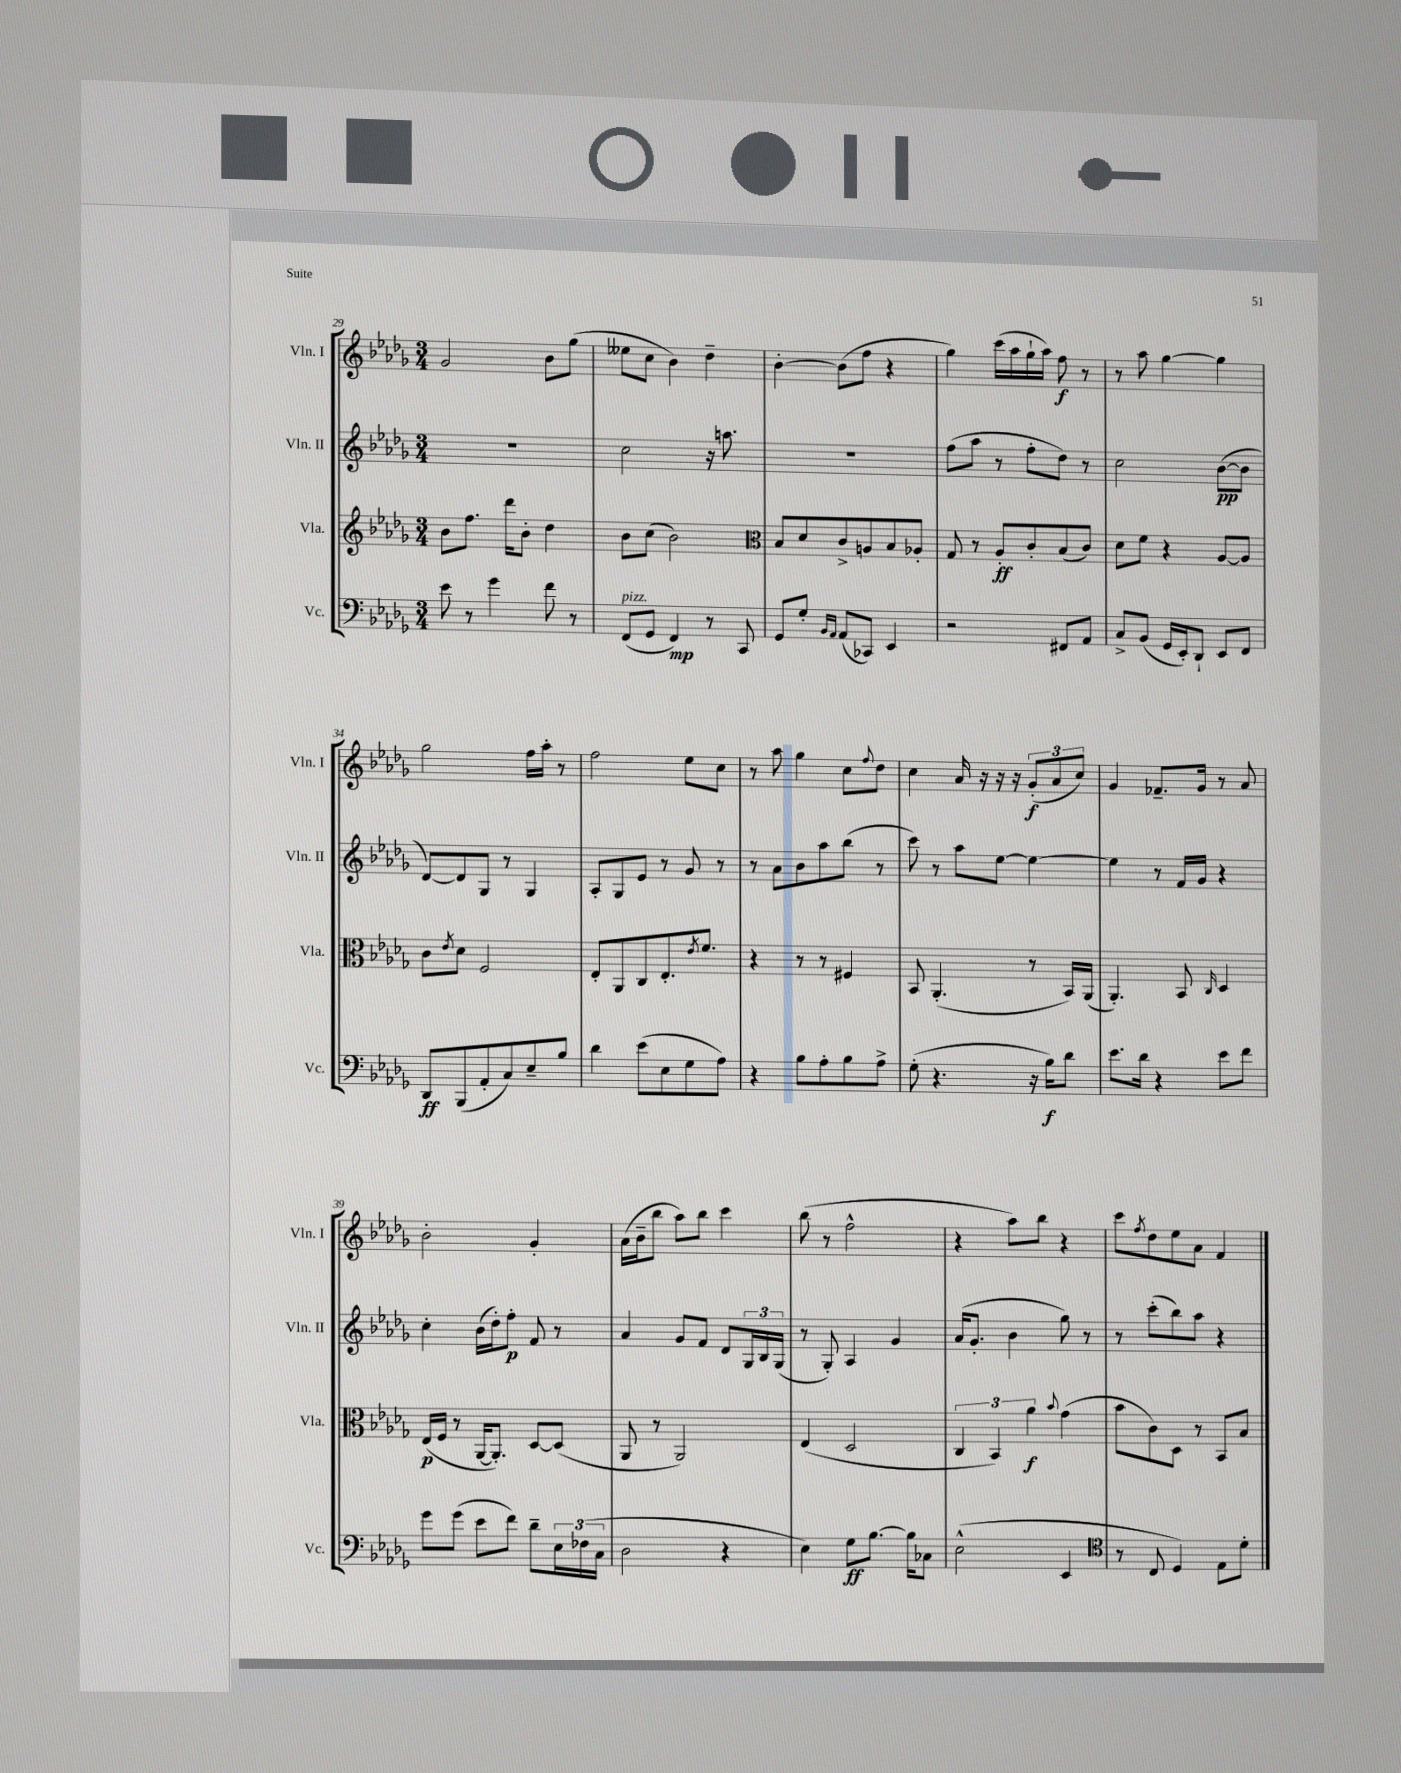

**kern	**dynam	**kern	**dynam	**kern	**dynam	**kern	**dynam
*part4	*part4	*part3	*part3	*part2	*part2	*part1	*part1
*staff4	*staff4	*staff3	*staff3	*staff2	*staff2	*staff1	*staff1
*I"Vc.	*	*I"Vla.	*	*I"Vln. II	*	*I"Vln. I	*
*I'Vc.	*	*I'Vla.	*	*I'Vln. II	*	*I'Vln. I	*
*clefF4	*	*clefG2	*	*clefG2	*	*clefG2	*
*k[b-e-a-d-g-]	*	*k[b-e-a-d-g-]	*	*k[b-e-a-d-g-]	*	*k[b-e-a-d-g-]	*
*M3/4	*	*M3/4	*	*M3/4	*	*M3/4	*
=29	=29	=29	=29	=29	=29	=29	=29
8e-\	.	8b-\L	.	2.r	.	2g-/	.
8r	.	8.ff\J	.	.	.	.	.
4g-\	.	.	.	.	.	.	.
.	.	16ddd-\KL	.	.	.	.	.
.	.	8b-'\J	.	.	.	.	.
8f\	.	4dd-\	.	.	.	8b-\L	.
8r	.	.	.	.	.	(8gg-\J	.
=30	=30	=30	=30	=30	=30	=30	=30
!LO:TX:a:i:t=pizz.	!	!	!	!	!	!	!
(8FF/L	.	8b-\L	.	2cc\	.	8ee--X\L	.
8GG-/J	.	(8cc\J	.	.	.	8cc\J	.
4FF/)	mp	2b-\)	.	.	.	4b-\)	.
8r	.	.	.	16r	.	4dd-~\	.
.	.	.	.	8.aan\	.	.	.
8CC/	.	.	.	.	.	.	.
=31	=31	=31	=31	=31	=31	=31	=31
*	*	*clefC3	*	*	*	*	*
8GG-/L	.	8B-/L	.	2.r	.	[4b-'\	.
8G-'/J	.	8d-/	.	.	.	.	.
16qqBB-/LL	.	.	.	.	.	.	.
16qqAA-/JJ	.	.	.	.	.	.	.
(8AA-/L	.	8c^/	.	.	.	(8b-\L]	.
8CC-X/J)	.	8An/	.	.	.	8ff\J	.
4EE-/	.	8B-/	.	.	.	4r	.
.	.	8A-X'/J	.	.	.	.	.
=32	=32	=32	=32	=32	=32	=32	=32
2r	.	8G-/	.	(8ff\L	.	4gg-\)	.
.	.	8r	.	8aa-\J	.	.	.
.	.	8A-'/L	ff	8r	.	(16ccc\LL	.
.	.	.	.	.	.	16aa-\	.
.	.	8c'/	.	8ff'\L	.	16gg-`\	.
.	.	.	.	.	.	16aa-\JJ)	.
8FF#X/L	.	(8B-/	.	8dd-\J)	.	8ff\	f
8AA-/J	.	8c/J)	.	8r	.	8r	.
=33	=33	=33	=33	=33	=33	=33	=33
8C^/L	.	8d-\L	.	2cc\	.	8r	.
(8BB-/J	.	8f\J	.	.	.	8aa-\	.
16GG-/LL	.	4r	.	.	.	[4gg-\	.
16EE-'/J)	.	.	.	.	.	.	.
8DD-`/J	.	.	.	.	.	.	.
8EE-/L	.	[8A-/L	.	([8b-\L	pp	4gg-\]	.
8FF/J	.	8A-/J]	.	8b-\J]	.	.	.
!!LO:LB:g=z
=34	=34	=34	=34	=34	=34	=34	=34
8DD-/L	ff	8c\L	.	[8d-/L)	.	2gg-\	.
.	.	8qe-/	.	.	.	.	.
(8BBB-/	.	8d-\J	.	8d-/]	.	.	.
8AA-'/	.	2F/	.	8G-/J	.	.	.
8C/)	.	.	.	8r	.	.	.
8E-~/	.	.	.	4G-/	.	16ff\LL	.
.	.	.	.	.	.	16aa-'\JJ	.
8B-/J	.	.	.	.	.	8r	.
=35	=35	=35	=35	=35	=35	=35	=35
4d-\	.	8E-'/L	.	8A-'/L	.	2ff\	.
.	.	8AA-/	.	8G-/	.	.	.
(8e-\L	.	8C/	.	8e-/J	.	.	.
8E-\	.	8.E-'/	.	8r	.	.	.
8G-\	.	.	.	8g-/	.	8ee-\L	.
.	.	8qe-/	.	.	.	.	.
.	.	8.f/J	.	.	.	.	.
8A-\J)	.	.	.	8r	.	8cc\J	.
=36	=36	=36	=36	=36	=36	=36	=36
4r	.	4r	.	8r	.	8r	.
.	.	.	.	8a-\L	.	8aa-\	.
8B-\L	.	8r	.	8b-\	.	4gg-\	.
8A-'\	.	8r	.	8aa-\	.	.	.
8B-\	.	4F#X/	.	(8bb-\J	.	8cc\L	.
.	.	.	.	.	.	8qqff/	.
8A-^\J	.	.	.	8r	.	8dd-\J	.
=37	=37	=37	=37	=37	=37	=37	=37
(8G-'\	.	8BB-/	.	8ccc\)	.	4cc\	.
4.r	.	(4.AA-'/	.	8r	.	.	.
.	.	.	.	8aa-\L	.	16a-/	.
.	.	.	.	.	.	16r	.
.	.	.	.	[8ee-\J	.	16r	.
.	.	.	.	.	.	16r	.
16r	.	8r	.	4ee-\_	.	(12g-'/L	f
16B-\KL)	f	.	.	.	.	.	.
.	.	.	.	.	.	12a-/	.
8d-\J	.	16BB-/LL)	.	.	.	.	.
.	.	.	.	.	.	12cc/J)	.
.	.	(16AA-/JJ	.	.	.	.	.
=38	=38	=38	=38	=38	=38	=38	=38
8.e-\L	.	4.AA-'/)	.	4ee-\]	.	4g-/	.
16d-\Jk	.	.	.	.	.	.	.
4r	.	.	.	8r	.	8.f-X~/L	.
.	.	8BB-/	.	16f/LL	.	.	.
.	.	.	.	16g-/JJ	.	16g-/Jk	.
.	.	16qqC/	.	.	.	.	.
8e-\L	.	4D-/	.	4r	.	8r	.
8f\J	.	.	.	.	.	8a-/	.
!!LO:LB:g=z
=39	=39	=39	=39	=39	=39	=39	=39
8g-\L	.	(16E-/LL	p	4cc'\	.	2b-'\	.
.	.	16F/JJ	.	.	.	.	.
(8g-\J	.	8r	.	.	.	.	.
8e-\L	.	[16AA-/KL	.	(16b-\LL	.	.	.
.	.	8.AA-'/J])	.	16dd-'\J)	.	.	.
8f\J)	.	.	.	8ff'\J	p	.	.
8d-~\L	.	[8D-/L	.	8f/	.	4g-'/	.
24E-\L	.	(8D-/J]	.	8r	.	.	.
(24F-X\	.	.	.	.	.	.	.
24C\JJ	.	.	.	.	.	.	.
=40	=40	=40	=40	=40	=40	=40	=40
2D-\	.	8AA-/	.	4a-/	.	(16a-\LL	.
.	.	.	.	.	.	16b-~\J	.
.	.	8r	.	.	.	8bb-\J	.
.	.	2AA-/)	.	8g-/L	.	8aa-\L)	.
.	.	.	.	8f/J	.	8bb-\J	.
4r	.	.	.	8d-/L	.	4ccc\	.
.	.	.	.	24G-/L	.	.	.
.	.	.	.	24B-/	.	.	.
.	.	.	.	(24G-/JJ	.	.	.
=41	=41	=41	=41	=41	=41	=41	=41
4E-\)	.	(4E-/	.	8r	.	(8bb-\	.
.	.	.	.	8G-'/)	.	8r	.
8G-\L	ff	2D-/	.	4A-/	.	2ff^^\	.
[8.B-\J	.	.	.	.	.	.	.
.	.	.	.	4g-/	.	.	.
16B-\KL]	.	.	.	.	.	.	.
8C-X\J	.	.	.	.	.	.	.
=42	=42	=42	=42	=42	=42	=42	=42
(2E-^^\	.	6C/	.	(16a-/KL	.	4r	.
.	.	.	.	8.g-'/J	.	.	.
.	.	6BB-/)	.	.	.	.	.
.	.	.	.	4b-\	.	8aa-\L)	.
.	.	6a-\	f	.	.	.	.
.	.	.	.	.	.	8bb-\J	.
.	.	8qqb-/	.	.	.	.	.
4EE-/	.	(4g-\	.	8gg-\)	.	4r	.
.	.	.	.	8r	.	.	.
=43	=43	=43	=43	=43	=43	=43	=43
*clefC4	*	*	*	*	*	*	*
8r	.	8b-\L	.	8r	.	8ccc\L	.
.	.	.	.	.	.	8qff/	.
8C/	.	8c\)	.	(8ccc'\L	.	8dd-\	.
4D-/)	.	8D-\J	.	8bb-\)	.	8ee-\	.
.	.	8r	.	8aa-\J	.	8a-\J	.
8E-\L	.	8BB-/L	.	4r	.	4f/	.
8d-'\J	.	8B-/J	.	.	.	.	.
==	==	==	==	==	==	==	==
*-	*-	*-	*-	*-	*-	*-	*-
